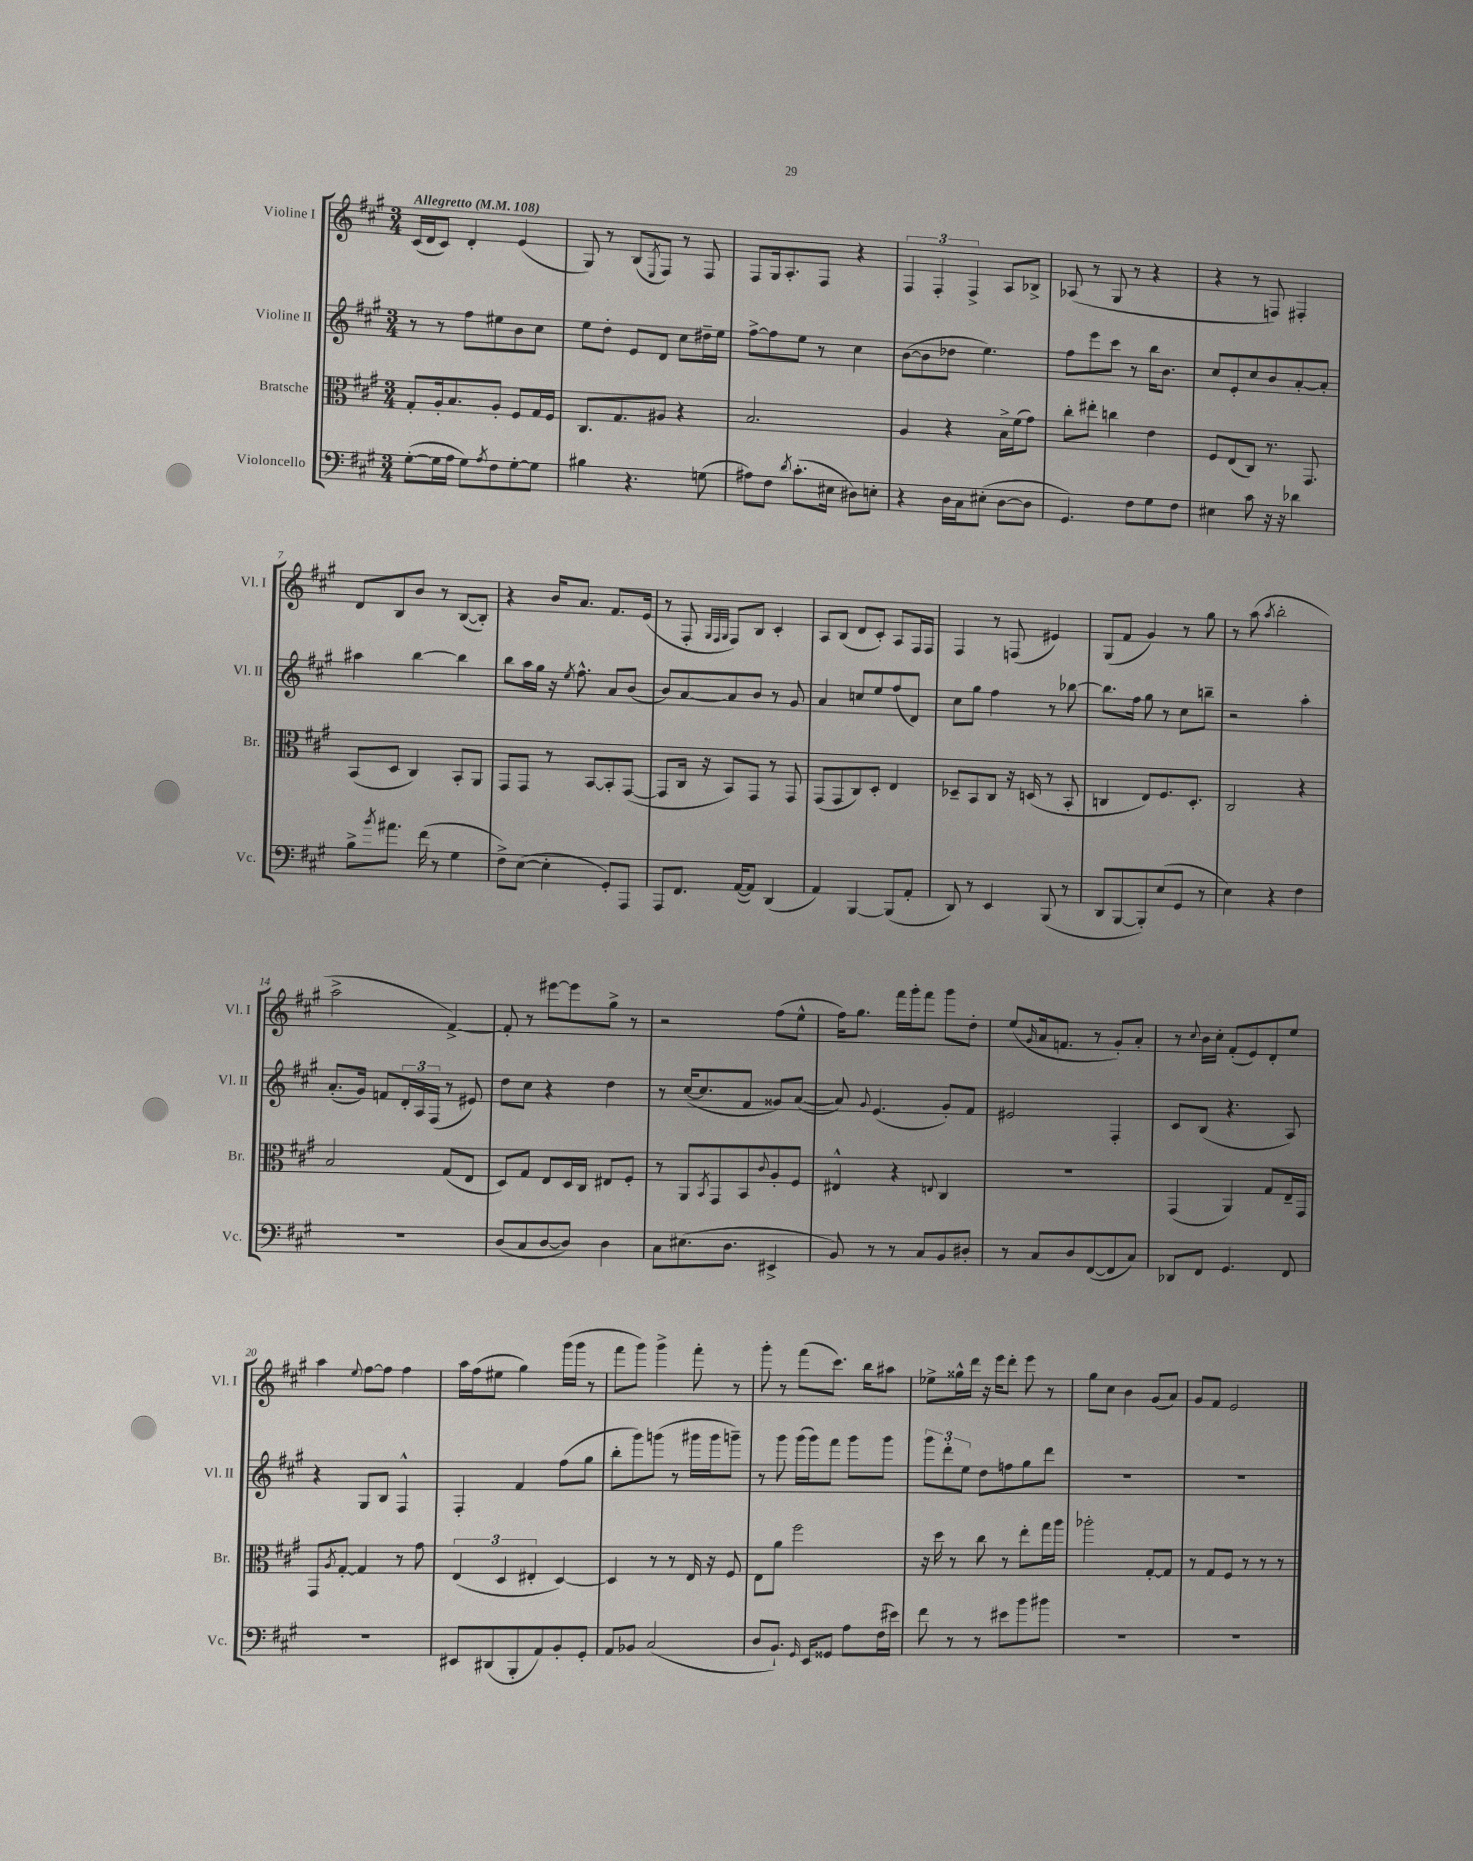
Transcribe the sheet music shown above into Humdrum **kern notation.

**kern	**kern	**kern	**kern
*part4	*part3	*part2	*part1
*staff4	*staff3	*staff2	*staff1
*I"Violoncello	*I"Bratsche	*I"Violine II	*I"Violine I
*I'Vc.	*I'Br.	*I'Vl. II	*I'Vl. I
*clefF4	*clefC3	*clefG2	*clefG2
*k[f#c#g#]	*k[f#c#g#]	*k[f#c#g#]	*k[f#c#g#]
*M3/4	*M3/4	*M3/4	*M3/4
*MM108	*MM108	*MM108	*MM108
=1	=1	=1	=1
!	!	!	!LO:TX:a:B:t=Allegretto
([8G#'\L	8G#'/L	8r	(16c#/LL
.	.	.	16d/J
16G#\L]	16A'/k	8r	8c#/J)
16A\JJ	8.B/	.	.
8G#\L)	.	8ff#\L	4d'/
8qA/	.	.	.
8F#\	8A'/J	8ee#X\	.
[8G#'\	8F#/L	8b\	(4e/
8G#\J]	16G#/L	8cc#\J	.
.	16F#/JJ	.	.
=2	=2	=2	=2
4B#X\	8.C#/L	8ee\L	8G#/)
.	.	8dd'\J	8r
.	8.G#/	.	.
4.r	.	8e/L	(8B/L
.	.	.	8qE/
.	8A#X/J	8d/J	8F#/J)
.	4r	8cc#\L	8r
(8Gn\	.	16dd#X~\L	8F#/
.	.	16ee\JJ	.
=3	=3	=3	=3
8A#X\L)	2.B/	[8ff#^\L	8F#/L
8F#\J	.	8ff#\]	16G#/k
.	.	.	8.A'/
8qd/	.	.	.
(8.c#'\L	.	8ee\J	.
.	.	8r	8F#/J
16E#X\Jk	.	.	.
8D#X\L)	.	4cc#\	4r
8En'\J	.	.	.
=4	=4	=4	=4
4r	4A/	([8b\L	6F#/
.	.	8b\]	.
.	.	.	6F#'/
16D\LL	4r	8dd-X\J	.
16C#\J	.	.	.
.	.	.	6F#^/
(8E#X'\J	.	4.ee\)	.
[8D\L	16B^\LL	.	8A/L
.	(16f#\J	.	.
8D\J]	8g#\J)	.	8B-X^/J
=5	=5	=5	=5
4.GG#/)	8cc#'\L	8ff#\L	(8A-X/
.	8ee#X'\J	8eee\	8r
.	4ccn\	8ccc#\J	8G#/
8F#\L	.	8r	8r
8G#\	4e\	16bb\KL	4r
.	.	8.b\J	.
8F#\J	.	.	.
=6	=6	=6	=6
4E#X\	8F#/L	8cc#/L	4r
.	(8E/	8e'/	.
8c#\	8C#/J)	8cc#/	8r
16r	8.r	8b/	8Fn/)
16r	.	.	.
4d-X\	.	[8a'/	4F#X'/
.	8.GG#/	.	.
.	.	8a'/J]	.
!!LO:LB:g=z
=7	=7	=7	=7
8B^\L	(8BB/L	4aa#X\	8d/L
8qb/	.	.	.
8.a#X\J	8D/J	.	8B/
.	4C#/)	[4bb\	8b/J
(16f#\	.	.	.
8r	.	.	8r
4G#\	8BB'/L	4bb\]	([8B/L
.	8AA/J	.	8B'/J])
=8	=8	=8	=8
8F#^\L)	8GG#/L	8bb\L	4r
([8E\J	8GG#/J	16aa\L	.
.	.	16gg#\JJ	.
4E'\]	8r	16r	16b/KL
.	.	8qee/	.
.	.	8.ff#^^\	8.a/J
.	[8BB/L	.	.
8GG#'/L)	8BB'/]	8a/L	8.f#/L
8AAA/J	([8GG#/J	(8b/J	.
.	.	.	(16e/Jk
=9	=9	=9	=9
8AAA/L	8GG#/L]	8b/L)	8r
8.FF#/J	16C#/Jk	[8a/	8F#'/
.	16r	.	.
.	.	.	32qqG#/LLL
.	.	.	32qqF#/
.	.	.	32qqG#/JJJ
.	8BB/L)	8a/]	8F#/L)
([16AA/KL	.	.	.
8AA/J])	8GG#/J	8b/J	8B/J
(4DD/	8r	8r	4c#'/
.	8GG#/	8g#/	.
=10	=10	=10	=10
4AA/)	(8GG#/L	4a/	8A/L
.	8GG#/	.	(8B/J
[4BBB/	8C#/)	8ccn/L	8d/L
.	8D'/J	8ee/	8c#'/J)
(8BBB/L]	4E/	(8ff#/	8A/L
8AA'/J	.	8d/J)	16F#/L
.	.	.	16F#/JJ
=11	=11	=11	=11
8DD/)	8D-X~/L	8cc#\L	4F#/
8r	8BB/	8gg#\J	.
4EE/	8C#/J	4ff#\	8r
.	16r	.	(8Fn/
.	(16Dn/	.	.
(8BBB/	8r	8r	4e#X/)
8r	8BB'/	[8bb-X\	.
=12	=12	=12	=12
8DD/L	4Cn/	8.bb-\L]	(8G#/L
[8BBB/	.	.	8f#/J
.	.	16ff#\Jk	.
8BBB'/])	8E/L)	8gg#\	4g#/)
(8E/	8.F#/	8r	.
8GG#/J	.	8cc#\L	8r
.	8.D'/J	.	.
8r	.	8bbn~\J	8gg#\
=13	=13	=13	=13
4E\)	2C#/	2r	8r
.	.	.	(8aa\
.	.	.	8qaa/
4r	.	.	2bb'\
4F#\	4r	4aa'\	.
!!LO:LB:g=z
=14	=14	=14	=14
2.r	2B/	(8.a'/L	2aa^\
.	.	16g#/Jk)	.
.	.	8fn/L	.
.	.	24d'/L	.
.	.	24A/	.
.	.	(24F#/JJ	.
.	(8G#/L	8r	[4f#^/)
.	8E/J	8e#X/)	.
=15	=15	=15	=15
(8D/L	8D/L)	8dd\L	8f#'/]
8C#/	8G#/J	8cc#\J	8r
[8D/	8E/L	4r	[8eee#X\L
8D/J])	16D/L	.	8eee#\]
.	16C#/JJ	.	.
4D\	8E#X/L	4dd\	8gg#^\J
.	8F#'/J	.	8r
=16	=16	=16	=16
8C#\L	8r	8r	2r
(8.E#X\	8AA/L	([16cc#/KL	.
.	.	8.cc#/]	.
.	8qBB/	.	.
.	8GG#/	.	.
8.D\J	.	.	.
.	8BB/	8f#/J	.
.	8qqc#/	.	.
4EE#X^/	8A'/	8g##X/L)	(8ff#\L
.	8F#/J	([8a/J	8ee^^\J
=17	=17	=17	=17
8BB/)	4E#X^^/	8a/])	16ff#\KL)
.	.	.	8.gg#\J
.	.	8qqg#/	.
8r	.	(4.e/	.
8r	4r	.	16fff#\LL
.	.	.	16ggg#'\J
8C#/L	.	.	8fff#\J
.	8qqEn/	.	.
8BB/	4C#/	8g#'/L)	8ggg#\L
8D#X'/J	.	8f#/J	8dd'\J
=18	=18	=18	=18
8r	2.r	2e#X/	(8ee/L
.	.	.	16qqg#/
8C#/L	.	.	16a/k
.	.	.	8.fn/J
8D/	.	.	.
([8FF#/	.	.	8r
8FF#/]	.	4F#'/	8g#'/L)
8C#/J)	.	.	8a'/J
=19	=19	=19	=19
8DD-X/L	(4GG#/	8c#/L	8r
.	.	.	8qqcc#/
8FF#/J	.	(8B/J	16b\LL
.	.	.	16cc#'\JJ
4.GG#/	4AA/)	4.r	(8f#'/L
.	.	.	8e/)
.	8G#/L	.	8d'/
8FF#/	16E~/L	8A/)	8ee/J
.	16GG#/JJ	.	.
!!LO:LB:g=z
=20	=20	=20	=20
2.r	8GG#/L	4r	4aa\
.	8qA/	.	.
.	[8G#'/J	.	.
.	.	.	8qqee/
.	4G#/]	8G#/L	[8ff#\L
.	.	8B/J	8ff#\J]
.	8r	4F#^^/	4ff#\
.	8g#\	.	.
=21	=21	=21	=21
8EE#X/L	(6E/	4F#'/	16aa\LL
.	.	.	(16ff#\J
(8DD#X/	.	.	8ee#X\J
.	6D/	.	.
8BBB'/	.	4f#/	4gg#\)
.	6E#X'/	.	.
8AA/)	.	.	.
8BB'/	[4D/)	(8ff#\L	(16ggg#\LL
.	.	.	16ggg#\JJ
8GG#'/J	.	8gg#\J	8r
=22	=22	=22	=22
8AA/L	4D/]	8bb'\L	8fff#\L
8BB-X/J	.	8ggg#\)	8ggg#\J)
(2C#/	8r	(8gggn\J	4ggg#^\
.	8r	8r	.
.	16E/	16ggg#X\LL	8fff#'\
.	16r	16ggg#\J	.
.	8F#/	8gggn~\J)	8r
=23	=23	=23	=23
8D/L	8E\L	8r	8ggg#'\
8.BB`/J)	8a\J	8ggg#\	8r
.	2ff#\	(16ggg#\LL	(8fff#\L
16qqGG#/	.	.	.
16EE/KL	.	16ggg#\J)	.
8GG##X/J	.	8fff#\J	8.ccc#\J)
8A\L	.	8ggg#\L	.
.	.	.	16bb\KL
(16F#\L	.	8ggg#\J	8aa#X\J
16e#X\JJ)	.	.	.
=24	=24	=24	=24
8f#\	16r	12ggg#\L	8ee-X^\L
.	16dd\	.	.
.	.	12ddd'\	.
8r	8r	.	16gg##X^^\L
.	.	12ee\J	.
.	.	.	16ddd\JJ
8r	8cc#\	8dd\L	16r
.	.	.	16eee\KL
8e#X\L	8r	8ffn\	8ddd'\J
8b\	8ee'\L	8gg#\	8eee\
8b#X\J	16gg#\L	8ddd\J	8r
.	16aa\JJ	.	.
=25	=25	=25	=25
2.r	2aa-X'\	2.r	8gg#\L
.	.	.	8cc#\J
.	.	.	4b\
.	[8G#'/L	.	(8g#/L
.	8G#/J]	.	8a/J)
=26	=26	=26	=26
2.r	8r	2.r	8g#/L
.	8G#/L	.	8f#/J
.	8F#/J	.	2e/
.	8r	.	.
.	8r	.	.
.	8r	.	.
==	==	==	==
*-	*-	*-	*-
